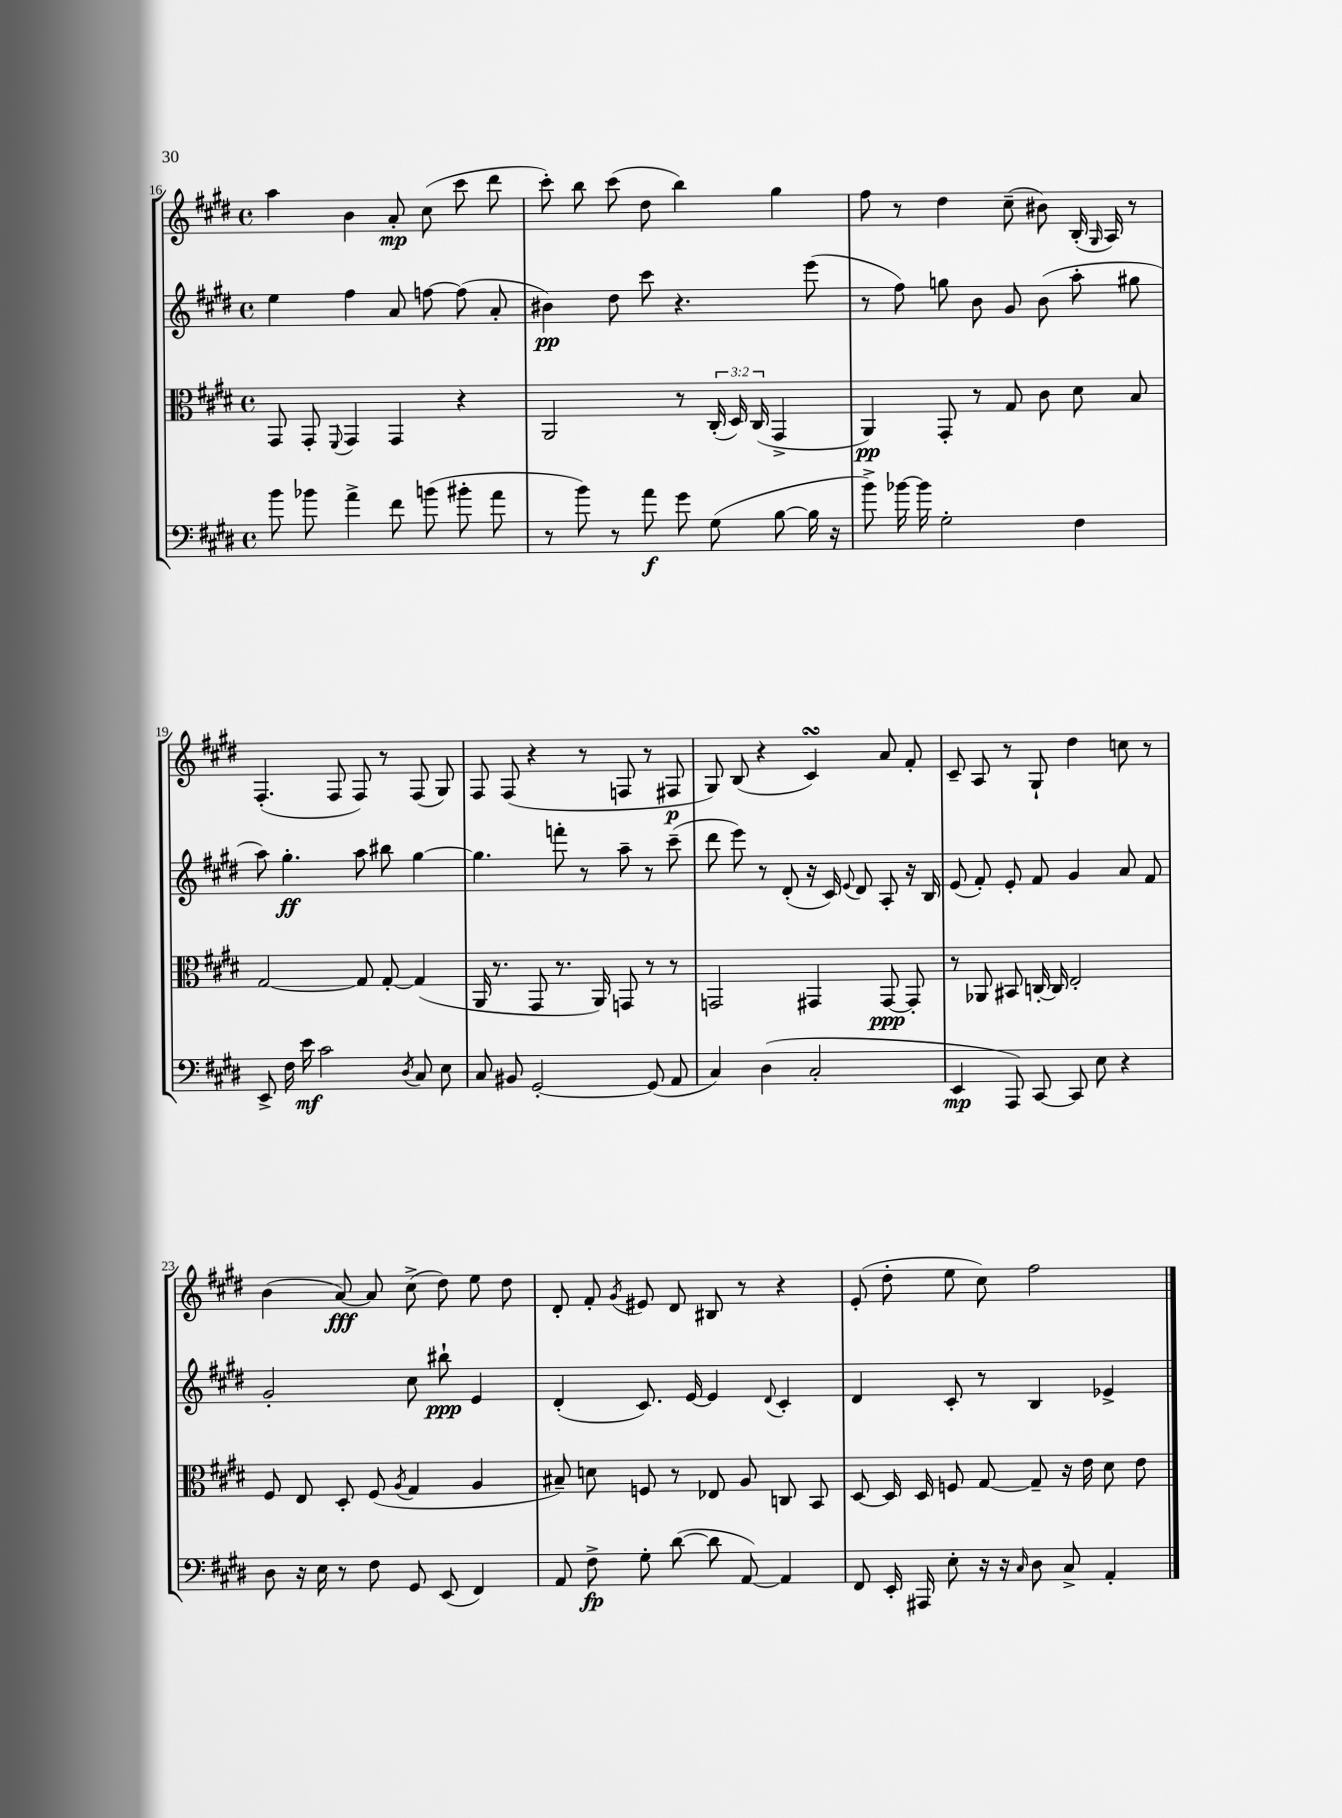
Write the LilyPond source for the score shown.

<<
\new StaffGroup <<
\new Staff = "s0" {
    \clef treble \key e \major \defaultTimeSignature \time 4/4
    \autoBeamOff a''4 b'4 a'8-.\mp cis''8( cis'''8 dis'''8 |
    cis'''8-.) b''8 cis'''8( dis''8 b''4) gis''4 |
    fis''8 r8 dis''4 cis''8--( bis'8) b16-.( \grace { gis16 } a16) r8 |
    fis4.-.( fis8 fis8) r8 fis8( gis8) |
    fis8 fis8( r4 r8 f8 r8 fis8\p |
    gis8) b8( r4 cis'4\turn) a'8 fis'8-. |
    cis'8-- a8 r8 gis8-! dis''4 c''8 r8 |
    b'4( a'8~\fff) a'8 cis''8->( dis''8) e''8 dis''8 |
    dis'8-. fis'8-. \acciaccatura { gis'8 } eis'8 dis'8 bis8 r8 r4 |
    e'8-.( dis''8-. e''8 cis''8) fis''2 \bar "|." |
}
\new Staff = "s1" {
    \clef treble \key e \major \defaultTimeSignature \time 4/4
    \autoBeamOff e''4 fis''4 a'8 f''8~ f''8( a'8-. |
    bis'4\pp) dis''8 cis'''8 r4. e'''8( |
    r8 fis''8) g''8 b'8 gis'8 b'8( a''8-. gis''8 |
    a''8) gis''4.-.\ff a''8 bis''8 gis''4~ |
    gis''4. f'''8-. r8 a''8-- r8 cis'''8--( |
    dis'''8 e'''8) r8 dis'8-.( r16 cis'16) \appoggiatura { e'8 } dis'8 a8-. r16 b16 |
    e'8( fis'8-.) e'8-. fis'8 gis'4 a'8 fis'8 |
    gis'2-. cis''8 bis''8-!\ppp e'4 |
    dis'4-.( cis'8.) e'16~ e'4 \appoggiatura { dis'8 } cis'4-. |
    dis'4 cis'8-. r8 b4 ees'4-> \bar "|." |
}
\new Staff = "s2" {
    \clef alto \key e \major \defaultTimeSignature \time 4/4 \override Staff.TupletNumber.text = #tuplet-number::calc-fraction-text
    \autoBeamOff gis,8 gis,8-. \appoggiatura { fis,8 } gis,4 gis,4 r4 |
    a,2 r8 \tuplet 3/2 { cis16-.( dis16) cis16( } gis,4-> |
    a,4\pp) gis,8-. r8 gis8 cis'8 dis'8 b8 |
    gis2~ gis8 gis8~-. gis4( |
    a,16 r8. gis,8 r8. a,16) g,8 r8 r8 |
    g,2 gis,4 gis,8~\ppp gis,8-. |
    r8 aes,8 bis,8 c16~-. c16 e2-. |
    fis8 e8 dis8-. fis8( \acciaccatura { a8 } gis4 a4 |
    bis8--) d'8 f8 r8 ees8 a8 c8 b,8 |
    dis8~ dis16 dis16 f8 gis8~ gis8-- r16 e'16 dis'8 e'8 \bar "|." |
}
\new Staff = "s3" {
    \clef bass \key e \major \defaultTimeSignature \time 4/4
    \autoBeamOff b'8 bes'8 a'4-> fis'8 b'8( bis'8-. a'8 |
    r8 b'8) r8 a'8\f gis'8 gis8( b8~ b16 r16 |
    b'8->) bes'16~ bes'16 gis2-. fis4 |
    e,8-> fis16 e'16\mf cis'2 \acciaccatura { dis8 } cis8 e8 |
    cis8 bis,8 gis,2~-. gis,8( a,8 |
    cis4) dis4( cis2-. |
    e,4\mp a,,8) cis,8~ cis,8 e8 r4 |
    dis8 r16 e16 r8 fis8 gis,8 e,8( fis,4) |
    a,8 fis8->\fp gis8-. dis'8~( dis'8 a,8~) a,4 |
    fis,8 e,16-. ais,,16 e8-. r16 r16 \grace { cis16 } dis8 cis8-> a,4-. \bar "|." |
}
>>
>>
\layout { \context { \Score currentBarNumber = #16 } }
